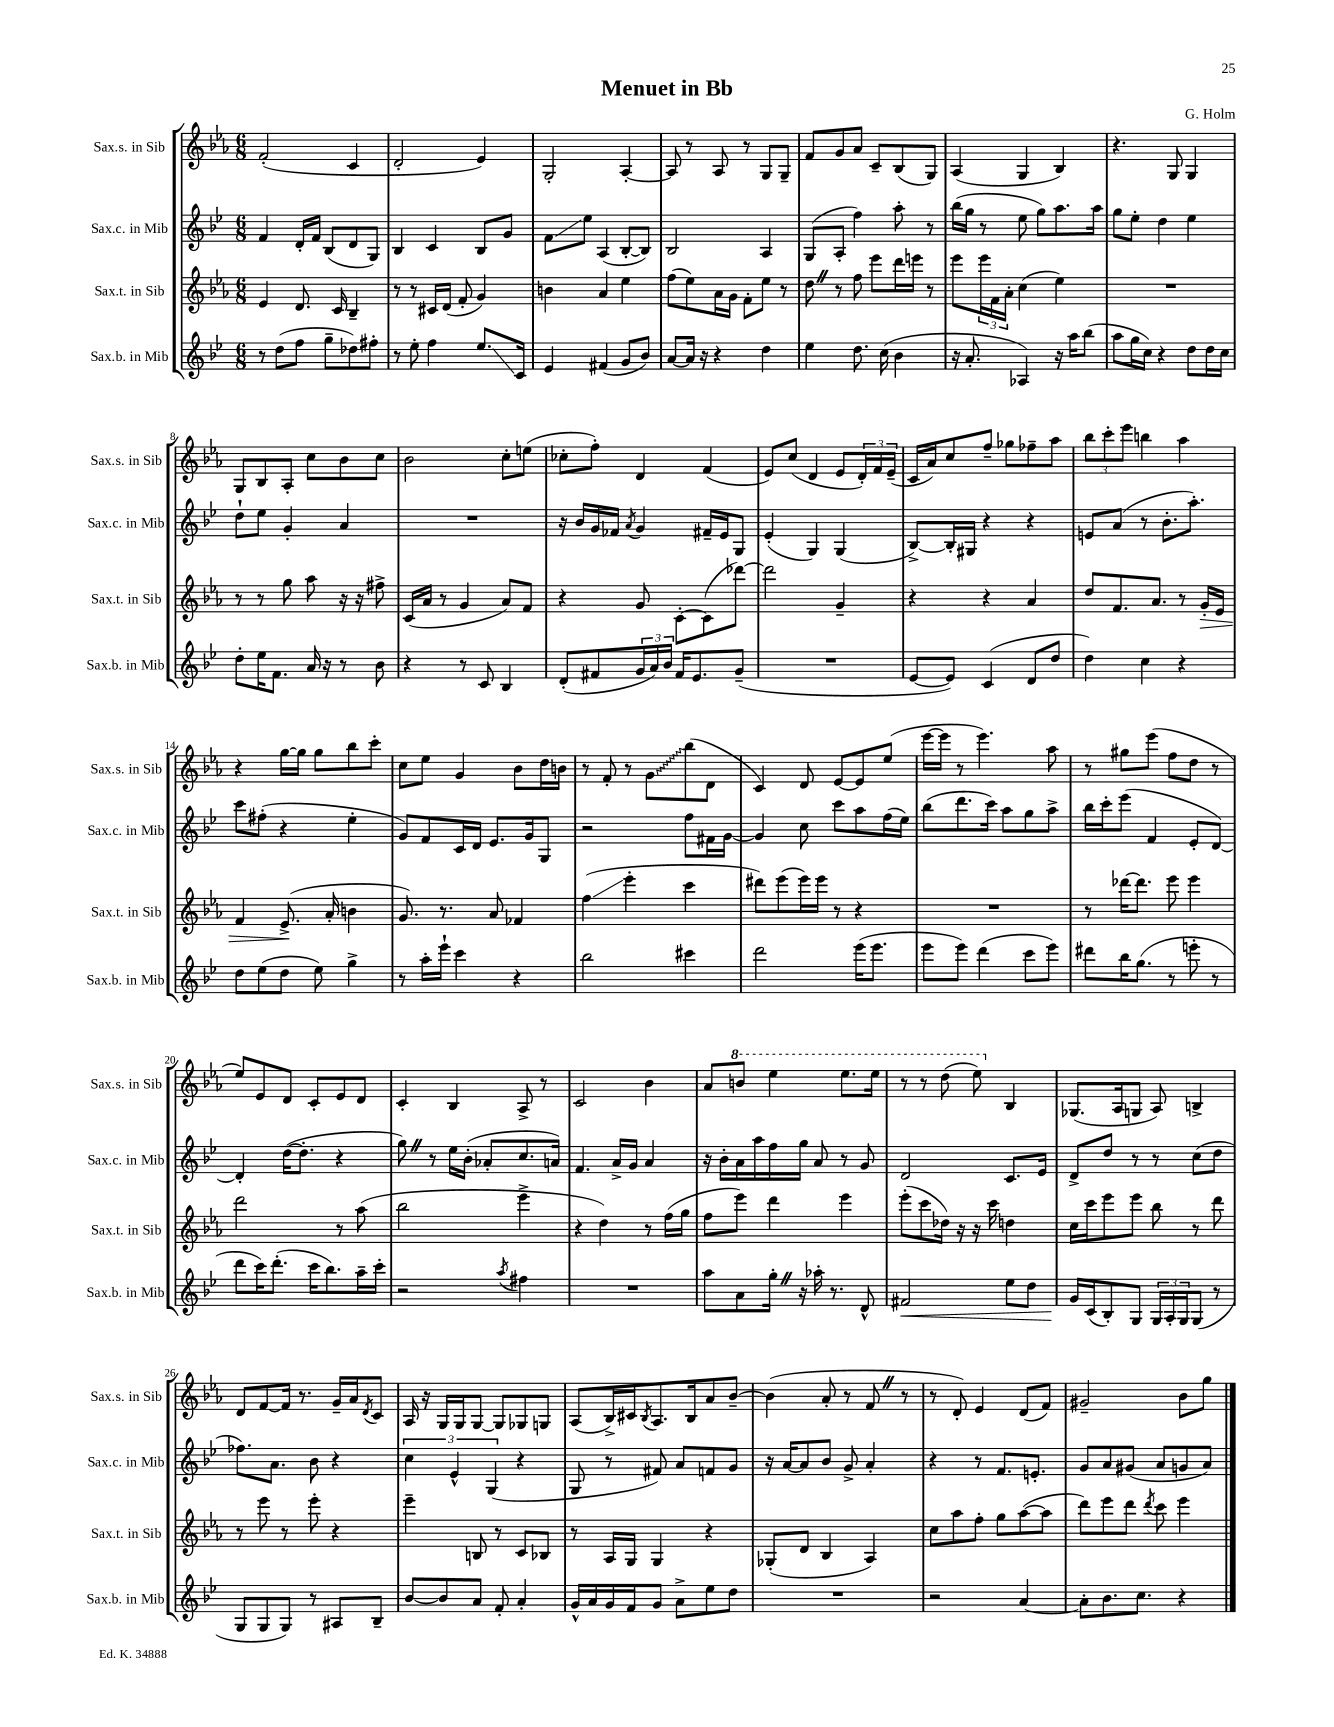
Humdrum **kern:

**kern	**kern	**kern	**kern
*staff4	*staff3	*staff2	*staff1
*clefG2	*clefG2	*clefG2	*clefG2
*k[b-e-]	*k[b-e-a-]	*k[b-e-]	*k[b-e-a-]
*M6/8	*M6/8	*M6/8	*M6/8
8r	4e-	4f	(2f'
(8dd	.	.	.
8ff	8.d	16d'	.
.	.	16f	.
8gg~	.	(8B-	.
.	16c	.	.
8dd-)	4B-~	8d	4c
8ff#'	.	8G)	.
=	=	=	=
8r	8r	4B-	2d'
8ee-'	8r	.	.
4ff	16c#	4c	.
.	(16d	.	.
.	8f'	.	.
8.ee-	4g)	8B-	4e-)
.	.	8g	.
16c	.	.	.
=	=	=	=
4e-	4b	8f	2G'
.	.	8ee-	.
(4f#	4a-	(4A	.
8g	4ee-	[8B-'	[4A-'
8b-)	.	8B-])	.
=	=	=	=
[8a	(8ff	2B-	8A-]
16a]	8ee-)	.	8r
16r	.	.	.
4r	16a-	.	8A-
.	16g	.	.
.	8f'	.	8r
4dd	8ee-	4A	8G
.	8r	.	8G~
=	=	=	=
4ee-	8dd	(8G	8f
.	8r	8A'	8g
8.dd	8ff	4ff)	8a-
.	8eee-	.	8c~
(16cc	.	.	.
4b-	16ddd	8aa'	(8B-
.	16eee	.	.
.	8r	8r	8G)
=	=	=	=
16r	8eee-	(16bb-	(4A-
8.a'	.	16gg	.
.	24eee-	8r	.
.	24f	.	.
.	24a-'	.	.
4A-)	(4cc	8ee-	4G
.	.	8gg)	.
16r	4ee-)	8.aa	4B-)
16aa	.	.	.
(8bb-	.	.	.
.	.	16aa	.
=	=	=	=
8aa	2.r	8gg	4.r
16gg	.	8ee-'	.
16cc)	.	.	.
4r	.	4dd	.
.	.	.	8G
8dd	.	4ee-	4G
16dd	.	.	.
16cc	.	.	.
=	=	=	=
8dd'	8r	8dd`	8G
16ee-	8r	8ee-	8B-
8.f	.	.	.
.	8gg	4g'	8A-'
16a	8aa-	.	8cc
16r	.	.	.
8r	16r	4a	8b-
.	16r	.	.
8b-	8ff#^	.	8cc
=	=	=	=
4r	(16c	2.r	2b-
.	16a-	.	.
.	8r	.	.
8r	4g	.	.
8c	.	.	.
4B-	8a-)	.	8cc'
.	8f	.	(8ee
=	=	=	=
(8d'	4r	16r	8cc-'
.	.	16b-	.
8f#	.	16g	8ff')
.	.	16f-	.
.	.	8qa	.
24g	8g	4g	4d
24a)	.	.	.
24b-	.	.	.
16f#	[8c'	.	.
8.e-	.	.	.
.	(8c]	16f#~	(4f
.	.	16e-	.
(8g~	[8ddd-)	8G	.
=	=	=	=
2.r	2ddd-]	(4e-'	8e-)
.	.	.	(8cc
.	.	4G)	4d
.	4g~	(4G	8e-
.	.	.	24d')
.	.	.	24f
.	.	.	(24e-~
=	=	=	=
[8e-	4r	[8B-^)	16c
.	.	.	16a-)
8e-])	.	16B-']	8cc
.	.	16G#	.
(4c	4r	4r	8ff~
.	.	.	8gg-
8d	4a-	4r	8ff-~
8dd	.	.	8aa-
=	=	=	=
4dd)	8dd	8e	12bb-
.	.	.	12ccc'
.	8.f	(8a	.
.	.	.	12eee-
4cc	.	8r	4bb
.	8.a-	.	.
.	.	8.b-'	.
4r	8r	.	4aa-
.	.	8.aa')	.
.	16g'	.	.
.	16e-	.	.
=	=	=	=
8dd	4f	8ccc	4r
(8ee-	.	(8ff#'	.
8dd	(8.e-^	4r	[16gg
.	.	.	16gg]
8ee-)	.	.	8gg
.	16a-'	.	.
4gg^	4b	4ee-'	8bb-
.	.	.	8ccc'
=	=	=	=
8r	8.g)	8g)	8cc
16aa'	.	8f	8ee-
16eee-`	8.r	.	.
4ccc	.	16c	4g
.	.	16d	.
.	8a-	8.e-	.
4r	4f-	.	8b-
.	.	16g	.
.	.	8G	16dd
.	.	.	16b
=	=	=	=
2bb-	(4ff	2r	8r
.	.	.	8f'
.	4eee-'	.	8r
.	.	.	8g
4ccc#	4ccc	8ff	(8bb-
.	.	16f#	8d
.	.	[16g	.
=	=	=	=
2ddd	8ddd#)	4g]	4c)
.	(8eee-	.	.
.	16eee-)	8cc	8d
.	16eee-	.	.
.	8r	8ccc	[8e-
(16eee-	4r	8aa	8e-]
8.eee-	.	.	.
.	.	(16ff	(8ee-
.	.	16ee-)	.
=	=	=	=
8eee-	2.r	(8bb-	[16eee-
.	.	.	16eee-]
8eee-)	.	8.ddd	8r
(4ddd	.	.	4.eee-)
.	.	16ccc)	.
.	.	8aa	.
8ccc	.	8gg	.
8eee-)	.	8aa^	8aa-
=	=	=	=
8ddd#	8r	16bb-	8r
.	.	16ccc'	.
16bb-	[16ddd-	(8eee-	8gg#
(8.gg	8.ddd-]	.	.
.	.	4f	(8eee-
8r	8eee-	.	8ff
8eee'	4eee-	8e-'	8dd
8r	.	[8d)	8r
=	=	=	=
8ddd	2ddd	4d']	8ee-)
16ccc)	.	.	8e-
(8.ddd'	.	.	.
.	.	([16dd	8d
.	.	8.dd']	.
16ccc	.	.	8c'
8.bb-)	.	.	.
.	8r	4r	8e-
16aa~	(8aa-	.	8d
16ccc'	.	.	.
=	=	=	=
2r	2bb-	8gg)	4c'
.	.	8r	.
.	.	16ee-	4B-
.	.	(16b-'	.
.	.	8a-'	.
8qaa	.	.	.
4ff#	4eee-^	8.cc	8A-^
.	.	.	8r
.	.	16a)	.
=	=	=	=
2.r	4r	4.f	2c
.	4dd)	.	.
.	.	16a^	.
.	.	16g	.
.	8r	4a	4b-
.	(16ff	.	.
.	16gg	.	.
=	=	=	=
8aa	8ff	16r	8a-
.	.	16b-'	.
8a	8eee-)	16a	8bb
.	.	16aa	.
16gg'	4ddd	16ff	4eee-
16r	.	16gg	.
16aa-'	.	8a	.
8.r	.	.	.
.	4eee-	8r	8.eee-
8d^^	.	8g	.
.	.	.	16eee-
=	=	=	=
2f#	(8eee-'	2d	8r
.	8ccc	.	8r
.	16dd-)	.	(8ddd
.	16r	.	.
.	16r	.	8eee-)
.	16ccc	.	.
8ee-	4dd	8.c	4B-
8dd	.	.	.
.	.	16e-	.
=	=	=	=
16g	16cc	8d^	(8.G-
(16c	16ccc	.	.
8B-')	8eee-	8dd	.
.	.	.	16A-
8G	8eee-	8r	8G
24G	8bb-	8r	8A-)
24A'	.	.	.
24G	.	.	.
(8G	8r	(8cc	4B^
8r	8ddd	8dd	.
=	=	=	=
8G	8r	8.ff-)	8d
8G	8eee-	.	[8f
.	.	8.a	.
8G)	8r	.	16f]
.	.	.	8.r
8r	8eee-'	8b-	.
8A#	4r	4r	16g~
.	.	.	16a-
.	.	.	8qd
8B-~	.	.	8c
=	=	=	=
[8b-	4eee-~	6cc	16A-
.	.	.	16r
8b-]	.	.	16G
.	.	6e-^^	.
.	.	.	16G
8a	8B	.	[8G
.	.	(6G	.
8f'	8r	.	8G]
4a'	8c	4r	8G-
.	8B-	.	8G
=	=	=	=
16g^^	8r	8G	(8A-
16a	.	.	.
16g	16A-	8r	16B-^)
16f	16G	.	16c#
.	.	.	8qB-
8g	4G	8f#)	8.A-
8a^	.	8a	.
.	.	.	16B-
8ee-	4r	8f	8a-
8dd	.	8g	[8b-~
=	=	=	=
2.r	(8G-'	16r	(4b-]
.	.	[16a	.
.	8d	8a]	.
.	4B-	8b-	8a-'
.	.	8g^	8r
.	4A-)	4a'	8f
.	.	.	8r
=	=	=	=
2r	8cc	4r	8r
.	8aa-	.	8d')
.	8ff'	8r	4e-
.	8gg	8.f	.
[4a	([8aa-	.	(8d
.	.	8.e'	.
.	8aa-]	.	8f)
=	=	=	=
8a']	8ddd)	8g	2g#~
8.b-	8eee-	8a	.
.	8ddd	(8g#	.
8.cc	.	.	.
.	8qddd	.	.
.	8ccc	8a	.
4r	4eee-	8g	8b-
.	.	8a)	8gg
==	==	==	==
*-	*-	*-	*-
